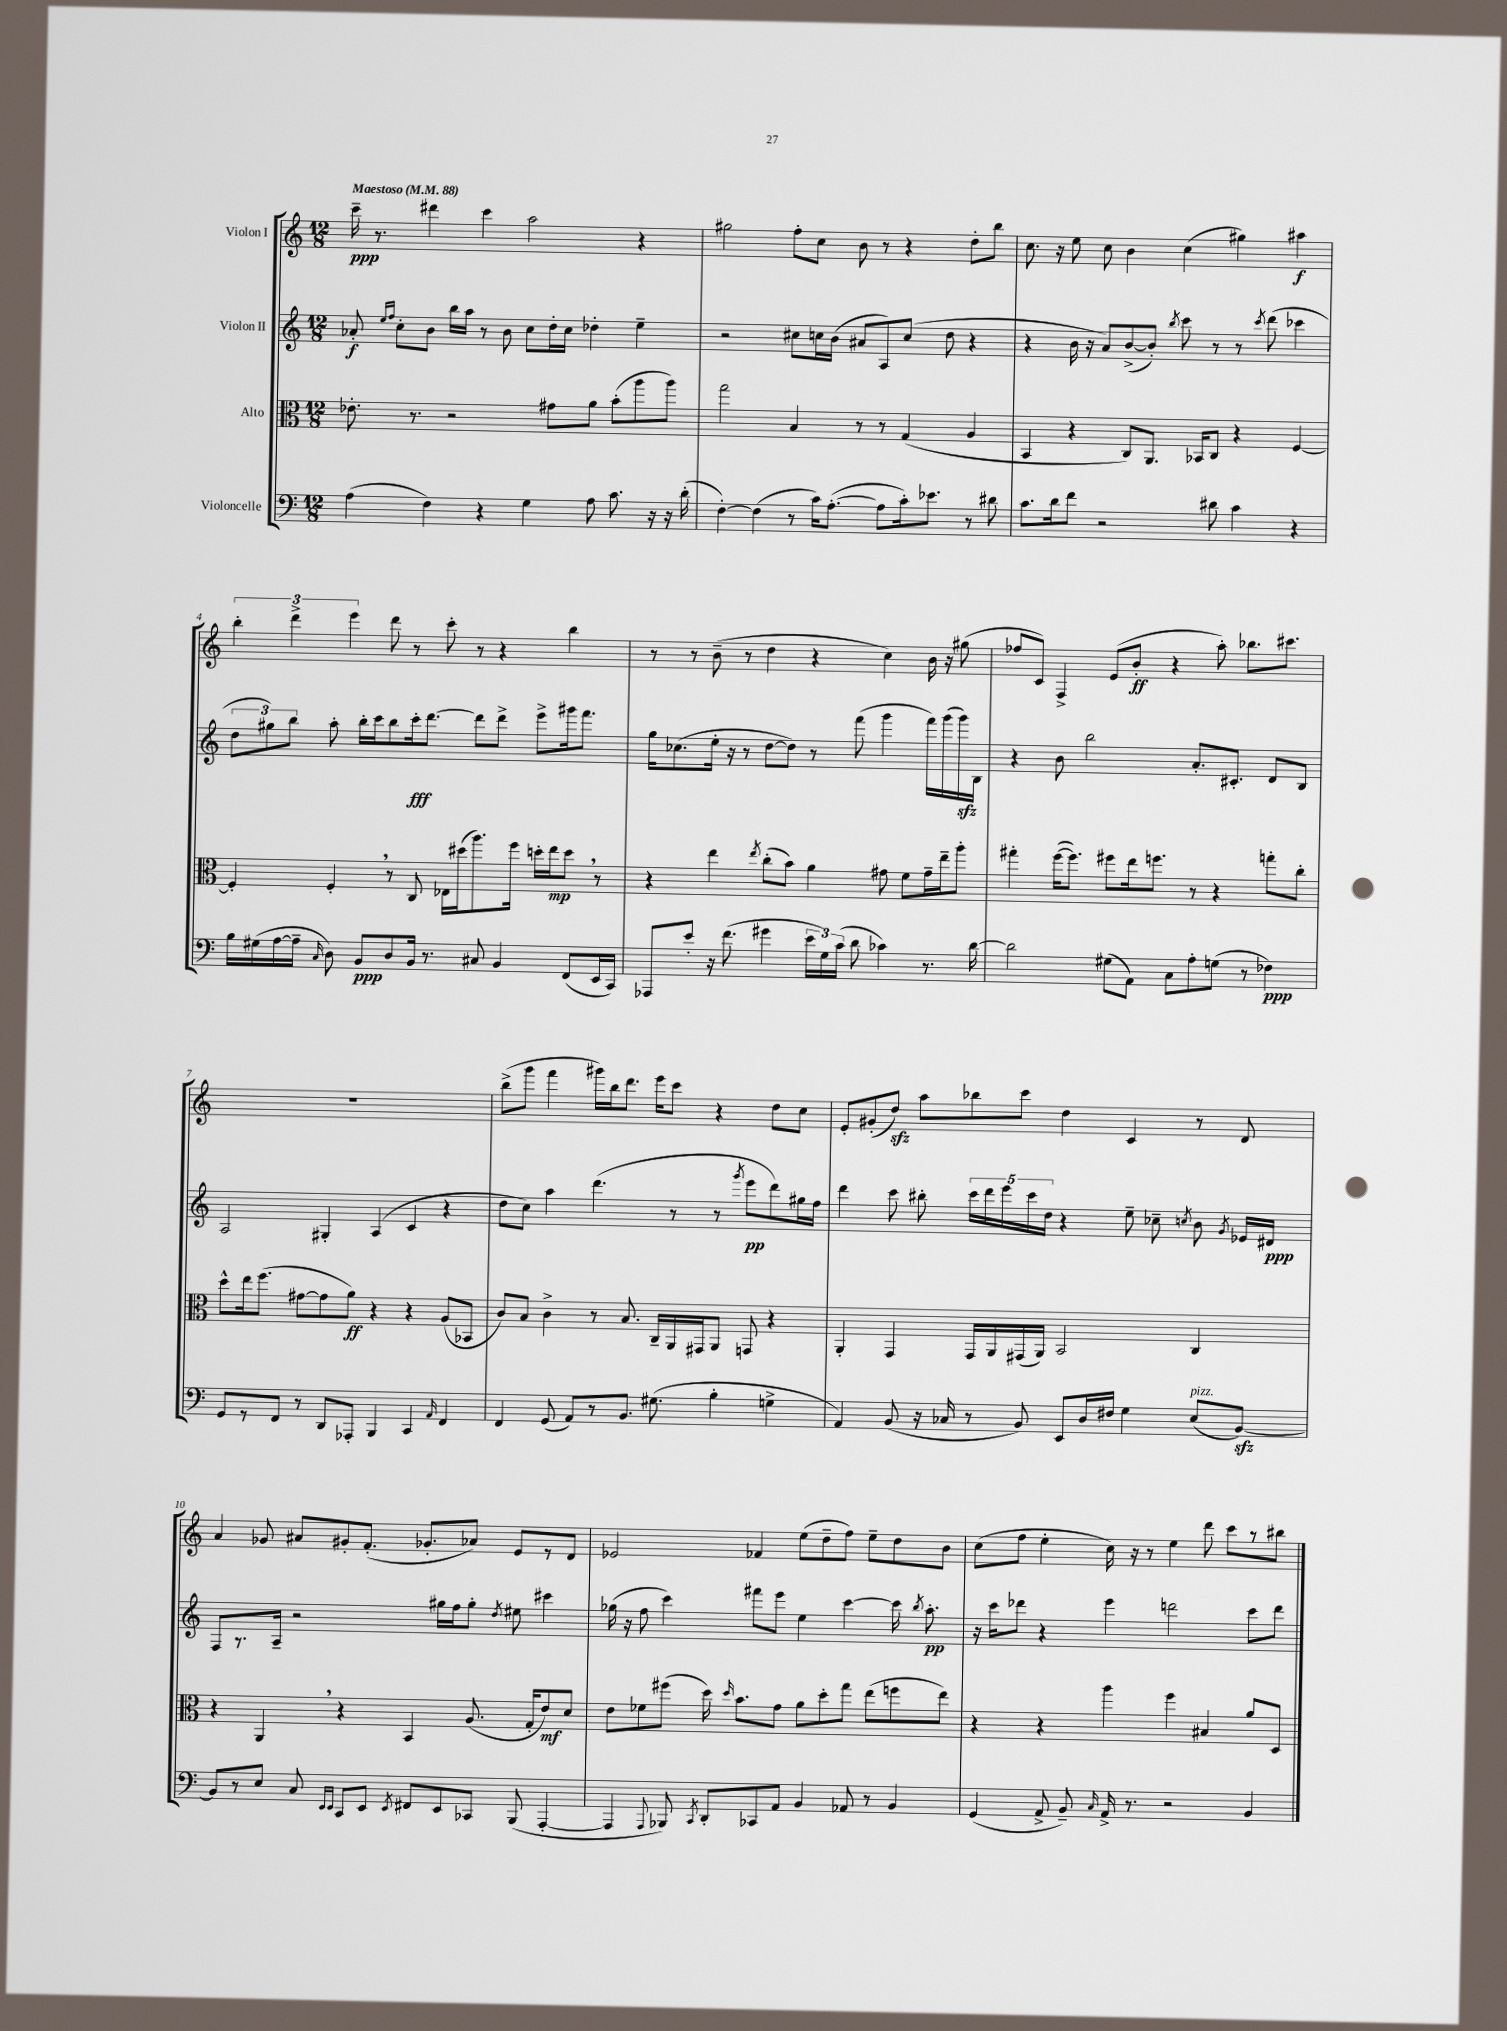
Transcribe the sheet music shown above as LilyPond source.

<<
\new StaffGroup <<
\new Staff = "s0" \with { instrumentName = "Violon I" } {
    \clef treble \key c \major \numericTimeSignature \time 12/8 \tempo "Maestoso" 4 = 88
    \autoBeamOff c'''16--\ppp r8. dis'''4 c'''4 a''2 r4 |
    gis''2 f''8[-. c''8] b'8 r8 r4 d''8[-. b''8] |
    c''8. r16 e''8 c''8 b'4 c''4( gis''4) ais''4\f |
    \tuplet 3/2 { b''4-. d'''4-> e'''4 } d'''8 r8 c'''8-. r8 r4 b''4 |
    r8 r8 b'8--( r8 d''4 r4 c''4) b'16 r16 gis''8( |
    fes''8[ c'8]) f4-> e'8[( b'8]-.\ff r4 a''8-.) bes''8.[ cis'''8.] |
    R1. |
    b''8[->( g'''8] f'''4 gis'''16[) b''16 d'''8.] e'''16[ c'''8] r4 d''8[ c''8] |
    e'8[-. gis'8-.( d''8]\sfz) a''8[ bes''8 c'''8] d''4 c'4 r8 d'8 |
    a'4 ges'8 ais'8[ gis'8-. f'8.]-.( ges'8.[-. aes'8]) e'8[ r8 d'8] |
    ees'2 fes'4 e''8[( d''8-- f''8]) e''8[-- d''8 b'8] |
    c''8[( f''8] e''4-. c''16) r16 r8 e''4 d'''8 c'''8[ r8 bis''8] \bar "|." |
}
\new Staff = "s1" \with { instrumentName = "Violon II" } {
    \clef treble \key c \major \numericTimeSignature \time 12/8
    \autoBeamOff aes'8-.\f \grace { e''16[ f''16] } c''8[-. b'8] b''16[ a''16] r8 b'8 c''8[ d''16-. c''16] des''4-. e''4-- |
    r2 cis''8[ c''16 b'16]( ais'8[ a8) c''8]( d''8 r4 |
    r4 b'16 r16 a'8[) b'8~->( b'8]-.) \acciaccatura { b''8 } c'''8 r8 r8 \acciaccatura { c'''8 } d'''8( ces'''4 |
    \tuplet 3/2 { d''8[ gis''8) b''8] } a''8-. b''16[-. c'''16 b''8 c'''16-.\fff d'''8.]~ d'''8[ d'''8]-> e'''8[-> gis'''16 f'''8.] |
    g''16[ ces''8.( e''16]-. r16 r8 d''8[~ d''8]) r8 f'''8( g'''4 f'''16[) g'''16( g'''16\sfz) b16] |
    r4 b'8 b''2 a'8.[-. cis'8.]-. d'8[ b8] |
    a2 gis4-. a4( c'4 r4 |
    d''8[ c''8]) a''4 d'''4.( r8 r8 \acciaccatura { g'''8 } e'''8[\pp d'''8) gis''16 f''16] |
    d'''4 c'''8 bis''8-. \tuplet 5/4 { c'''16[ d'''16 e'''16 c'''16 d''16] } r4 e''8-- ces''8-- \acciaccatura { c''8 } b'8 \acciaccatura { g'8 } ees'16[ dis'16]\ppp |
    f8[ r8. a16]-- r2 gis''16[ f''16 gis''8]-. \acciaccatura { d''8 } eis''8 cis'''4 |
    ges''16( r16 f''8 c'''4) fis'''8[ e'''8] e''4 c'''4~ c'''16 \acciaccatura { b''8 } a''8.-.\pp |
    r16 c'''16[ des'''8] r4 e'''4 d'''2 c'''8[ d'''8] \bar "|." |
}
\new Staff = "s2" \with { instrumentName = "Alto" } {
    \clef alto \key c \major \numericTimeSignature \time 12/8
    \autoBeamOff ees'8.-. r8. r2 gis'8[ a'8] b'8[-.( a''8 a''8]) |
    g''2 b4 r8 r8 g4( a4 |
    b,4 r4 c8[) a,8.] bes,16[ c8] r4 f4~ |
    f4-. f4-. \breathe r8 c8 ees16[ dis''16( a''8.) f''16] d''16[-. e''16\mp d''8] \breathe r8 |
    r4 e''4 \acciaccatura { e''8 } c''8[-.( b'8]) a'4 gis'8 f'8[ gis'16-- e''16-- a''8]-. |
    gis''4-. f''16[~( f''8.]) fis''8[ e''16 f''8.] r8 r4 g''8[-. c''8]-. |
    d''8[-^ e''16 f''8.]( gis'8[~ gis'8 a'8]\ff) r4 r4 a8[( bes,8] |
    c'8[) b8] c'4-> r8 b8. c16[-- a,16 gis,16 a,8] g,8 r4 |
    a,4-. g,4 g,16[ a,16 gis,16( a,16]) b,2 c4 |
    r4 a,4 \breathe r4 b,4 a8.( g16[-. e'8\mf) d'8] |
    e'8[ fes'8 fis''8]( d''16) \grace { d''16 } b'8.[ g'8] a'8[ d''8-. g''8] e''8[( f''8 e''8]) |
    r4 r4 a''4 f''4 bis4 a'8[ d8] \bar "|." |
}
\new Staff = "s3" \with { instrumentName = "Violoncelle" } {
    \clef bass \key c \major \numericTimeSignature \time 12/8
    \autoBeamOff a4( f4) r4 g4 a8 c'8. r16 r16 d'16-.( |
    f4~-.) f4( r8 c'16[) a8.]~-.( a8[ c'16-.) ees'8.] r8 dis'8 |
    c'8.[ d'16 f'8] r2 dis'8 c'4 r4 |
    b16[ gis16( a16~ a16]-- \grace { c16 } d8) b,8[\ppp d8 b,16] r8. cis8 b,4 f,8[( e,16 c,16]) |
    aes,,8[ e'8]-. r16 f'8.( gis'4 \tuplet 3/2 { e'16[ g16) c'16]( } d'8 ces'4) r8. d'16~ |
    d'2 gis8[( a,8]) c8[ a8-. g8]( r8 fes4\ppp) |
    g,8[ r8 f,8] r8 d,8[ aes,,8]-. b,,4 c,4 \grace { a,16 } f,4 |
    f,4 g,8( a,8[) r8 b,8.] gis8.( b4-. g4-> |
    a,4) b,8( r16 ces16 r8 b,8) e,8[ d16 fis16] g4 e8[^\markup { \italic "pizz." }( b,8]~\sfz) |
    b,8[ r8 e8] c8 \grace { e,16[ e,16] } c,8[ e,8] \acciaccatura { e,8 } fis,8[ e,8 ces,8] b,,8( a,,4~-. |
    a,,4 \appoggiatura { a,,8 } bes,,8) \acciaccatura { c,8 } d,8[-. ces,8 a,8] b,4 aes,8 r8 b,4 |
    g,4( a,8-> b,8--) \grace { c16 } a,16-> r8. r2 b,4 \bar "|." |
}
>>
>>
